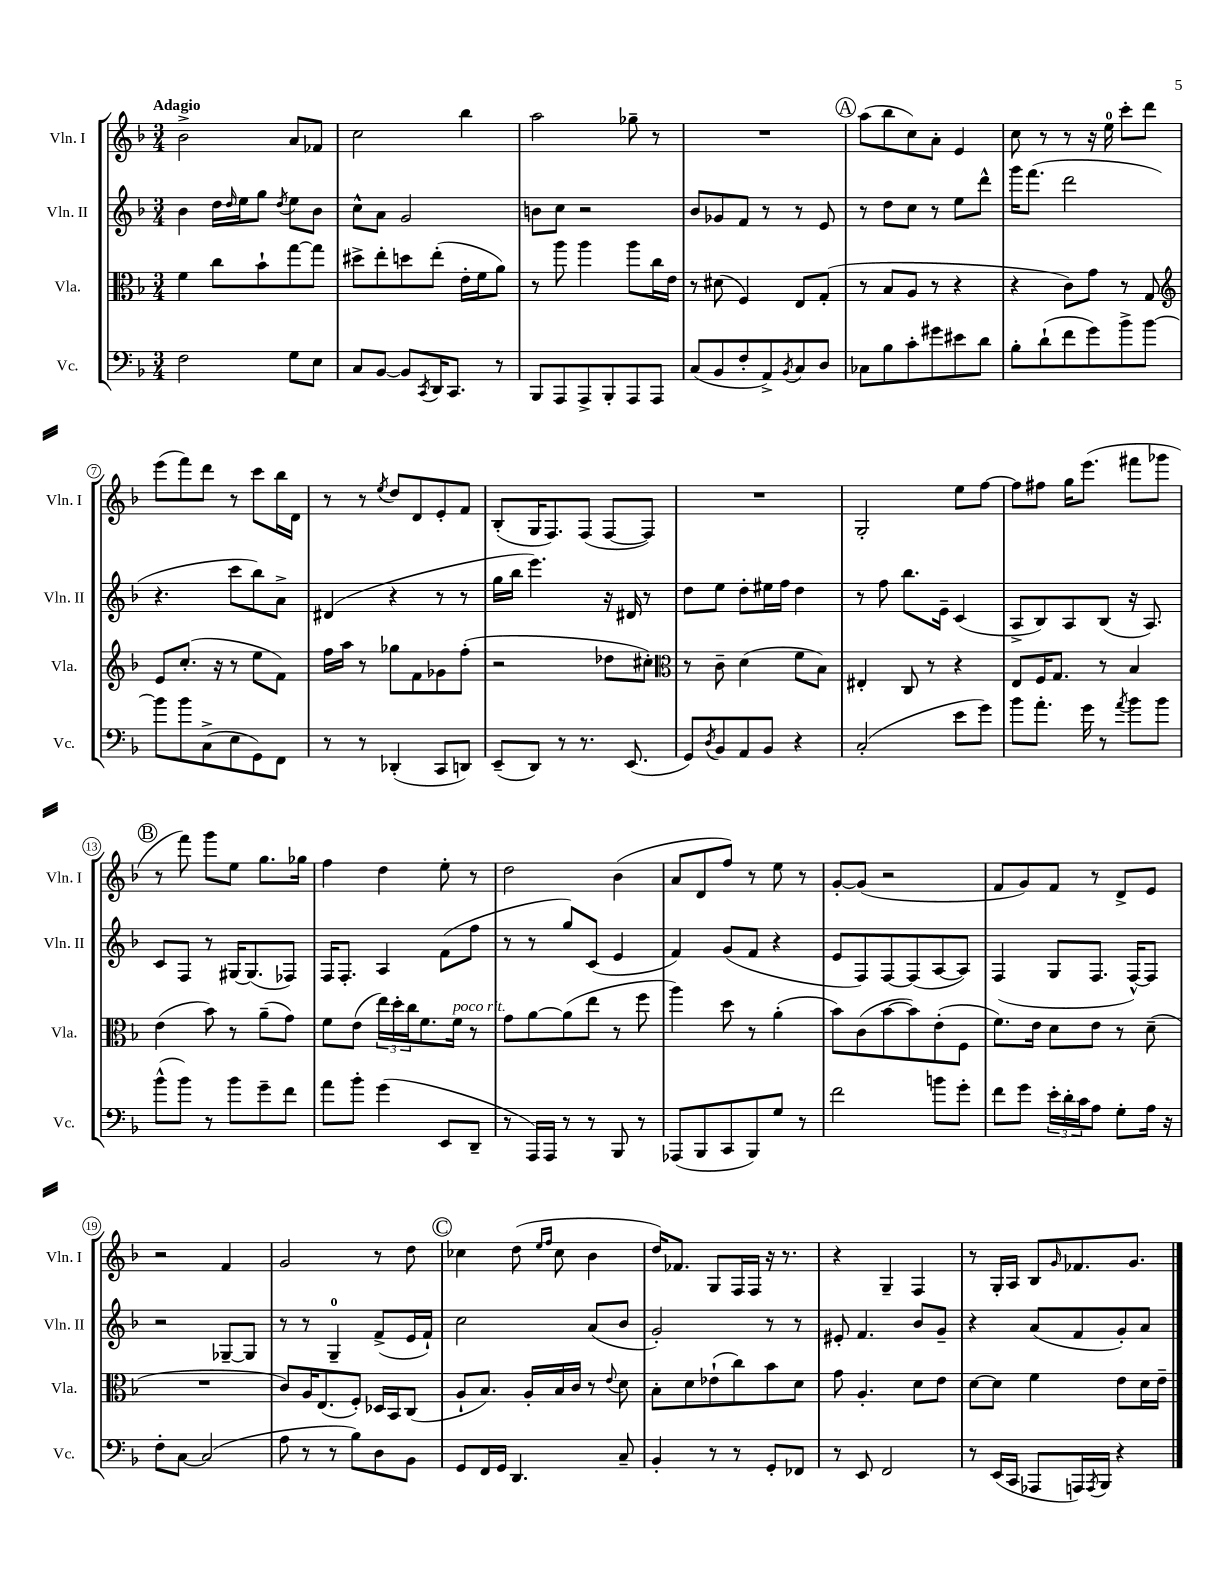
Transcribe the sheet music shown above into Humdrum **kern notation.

**kern	**kern	**kern	**kern
*staff4	*staff3	*staff2	*staff1
*clefF4	*clefC3	*clefG2	*clefG2
*k[b-]	*k[b-]	*k[b-]	*k[b-]
*M3/4	*M3/4	*M3/4	*M3/4
2F	4f	4b-	2b-^
.	8cc	16dd	.
.	.	16qqdd	.
.	.	16ee	.
.	8b-`	8gg	.
.	.	8qdd	.
8G	[8gg	8ee	8a
8E	8gg]	8b-	8f-
=	=	=	=
8C	8dd#^	8cc^^	2cc
[8BB-	8ee'	8a	.
8BB-]	8dd	2g	.
8qCC	.	.	.
16DD	(8ee'	.	.
8.CC	.	.	.
.	16e'	.	4bb-
.	16f	.	.
8r	8a)	.	.
=	=	=	=
8BBB-	8r	8b	2aa
8AAA	8aa	8cc	.
8AAA^	4aa	2r	.
8BBB-'	.	.	.
8AAA	8aa	.	8gg-~
8AAA	16cc	.	8r
.	16e	.	.
=	=	=	=
(8C	8r	8b-	2.r
8BB-	(8d#	8g-	.
8F'	4F)	8f	.
8AA^)	.	8r	.
8qBB-	.	.	.
8C	8E	8r	.
8D	(8G'	8e	.
=	=	=	=
8C-	8r	8r	(8aa
8B-	8B-	8dd	8bb-
8c'	8A	8cc	8cc)
8g#	8r	8r	8a'
8e#	4r	8ee	4e
8d	.	8ddd^^	.
=	=	=	=
8B-'	4r	16ggg	8cc
.	.	(8.fff	.
(8d`	.	.	8r
8f	8c)	2ddd	8r
8g)	8g	.	16r
.	.	.	16ee
8b-^	8r	.	8ccc'
[8b-	8G	.	8ddd
=	=	=	=
*	*clefG2	*	*
8b-]	8e	4.r	(8eee
8b-	(8.cc'	.	8fff)
(8C^	.	.	8ddd
.	16r	.	.
8E	8r	8ccc	8r
8GG)	8ee	8bb-)	8ccc
8FF	8f)	8a^	16bb-
.	.	.	16d
=	=	=	=
8r	16ff	(4d#	8r
.	16aa	.	.
8r	8r	.	8r
.	.	.	8qee
(4DD-'	8gg-	4r	8dd
.	8f	.	8d
8CC	8g-	8r	8e'
8DD)	(8ff'	8r	8f
=	=	=	=
(8EE~	2r	16gg	(8B-'
.	.	16bb-	.
8DD)	.	4.eee)	16G
.	.	.	8.F)
8r	.	.	.
8.r	.	.	(8F
.	8dd-	16r	[8F
(8.EE	.	16d#	.
.	8cc#')	8r	8F])
=	=	=	=
*	*clefC3	*	*
8GG)	8r	8dd	2.r
8qD	.	.	.
8BB-	8c~	8ee	.
8AA	(4d	8dd'	.
8BB-	.	16ee#	.
.	.	16ff	.
4r	8f	4dd	.
.	8B-)	.	.
=	=	=	=
(2C'	4E#'	8r	2G'
.	.	8ff	.
.	8C	8.bb-	.
.	8r	.	.
.	.	16e~	.
8e	4r	(4c	8ee
8g)	.	.	[8ff
=	=	=	=
8b-	8E	8A^	8ff]
8.a'	16F	8B-)	8ff#
.	8.G	.	.
.	.	8A	16gg
16g	.	.	(8.eee
8r	8r	(8B-	.
8qa	.	.	.
8b-	4B-	16r	8fff#
.	.	8.A)	.
8b-	.	.	8ggg-
=	=	=	=
(8b-^^	(4e	8c	8r
8b-)	.	8F	8fff)
8r	8b-)	8r	8ggg
8b-	8r	[16G#	8ee
.	.	(8.G#]	.
8g~	(8a~	.	8.gg
8f	8g)	8F-)	.
.	.	.	16gg-
=	=	=	=
8a	8f	16F	4ff
.	.	8.F'	.
8b-'	(8e	.	.
(4g	24ee)	4A	4dd
.	24dd'	.	.
.	24cc	.	.
.	8.f	.	.
8EE	.	(8f	8ee'
.	16f	.	.
8DD~	8r	8ff	8r
=	=	=	=
8r	8g	8r	2dd
16AAA)	[8a	8r	.
16AAA	.	.	.
8r	(8a]	8gg)	.
8r	8ee	(8c	.
8BBB-	8r	4e	(4b-
8r	8ff	.	.
=	=	=	=
(8AAA-	4aa)	4f)	8a
8BBB-	.	.	8d
8CC	8dd	(8g	8ff)
8BBB-)	8r	8f	8r
8G	(4a'	4r	8ee
8r	.	.	8r
=	=	=	=
2f	8b-)	8e	[8g'
.	(8c	8F)	(8g]
.	[8b-	[8F	2r
.	8b-])	(8F]	.
8b	(8e'	[8A	.
8g'	8F	8A])	.
=	=	=	=
8f	8.f)	(4F	8f
8g	.	.	8g)
.	16e	.	.
24e'	8d	8G	8f
24d'	.	.	.
24c	.	.	.
8A	8e	8.F	8r
8G'	8r	.	8d^
.	.	[16F^^)	.
16A	(8d~	8F]	8e
16r	.	.	.
=	=	=	=
8F'	2.r	2r	2r
[8C	.	.	.
(2C]	.	.	.
.	.	[8G-~	4f
.	.	8G-]	.
=	=	=	=
8A	8c)	8r	2g
8r	16A	8r	.
.	(8.E	.	.
8r	.	4G~	.
8B-)	8F')	.	.
8D	16D-	(8f^	8r
.	16BB-	.	.
8BB-	(8C	16e	8dd
.	.	16f`)	.
=	=	=	=
8GG	8A`	2cc	4cc-
16FF	8.B-)	.	.
16GG	.	.	.
4.DD	.	.	(8dd
.	16A'	.	.
.	.	.	16qqee
.	.	.	16qqff
.	16B-	.	8cc-
.	16c	.	.
.	8r	(8a	4b-
.	8qqe	.	.
8C~	8d	8b-	.
=	=	=	=
4BB-'	8B-'	2g')	16dd)
.	.	.	8.f-
.	8d	.	.
8r	(8e-`	.	8G
8r	8cc)	.	16F
.	.	.	16F
8GG'	8b-	8r	16r
.	.	.	8.r
8FF-	8d	8r	.
=	=	=	=
8r	8g	8e#'	4r
8EE	4.A'	4.f	.
2FF	.	.	4G~
.	8d	8b-	4F
.	8e	8g~	.
=	=	=	=
8r	[8d	4r	8r
(16EE	8d]	.	16G'
16CC	.	.	16A
8AAA-	4f	(8a	8B-
.	.	.	16qqg
16AAA)	.	8f	8.f-
8qAAA	.	.	.
16BBB-	.	.	.
4r	8e	8g')	.
.	.	.	8.g
.	16d	8a	.
.	16e~	.	.
==	==	==	==
*-	*-	*-	*-
